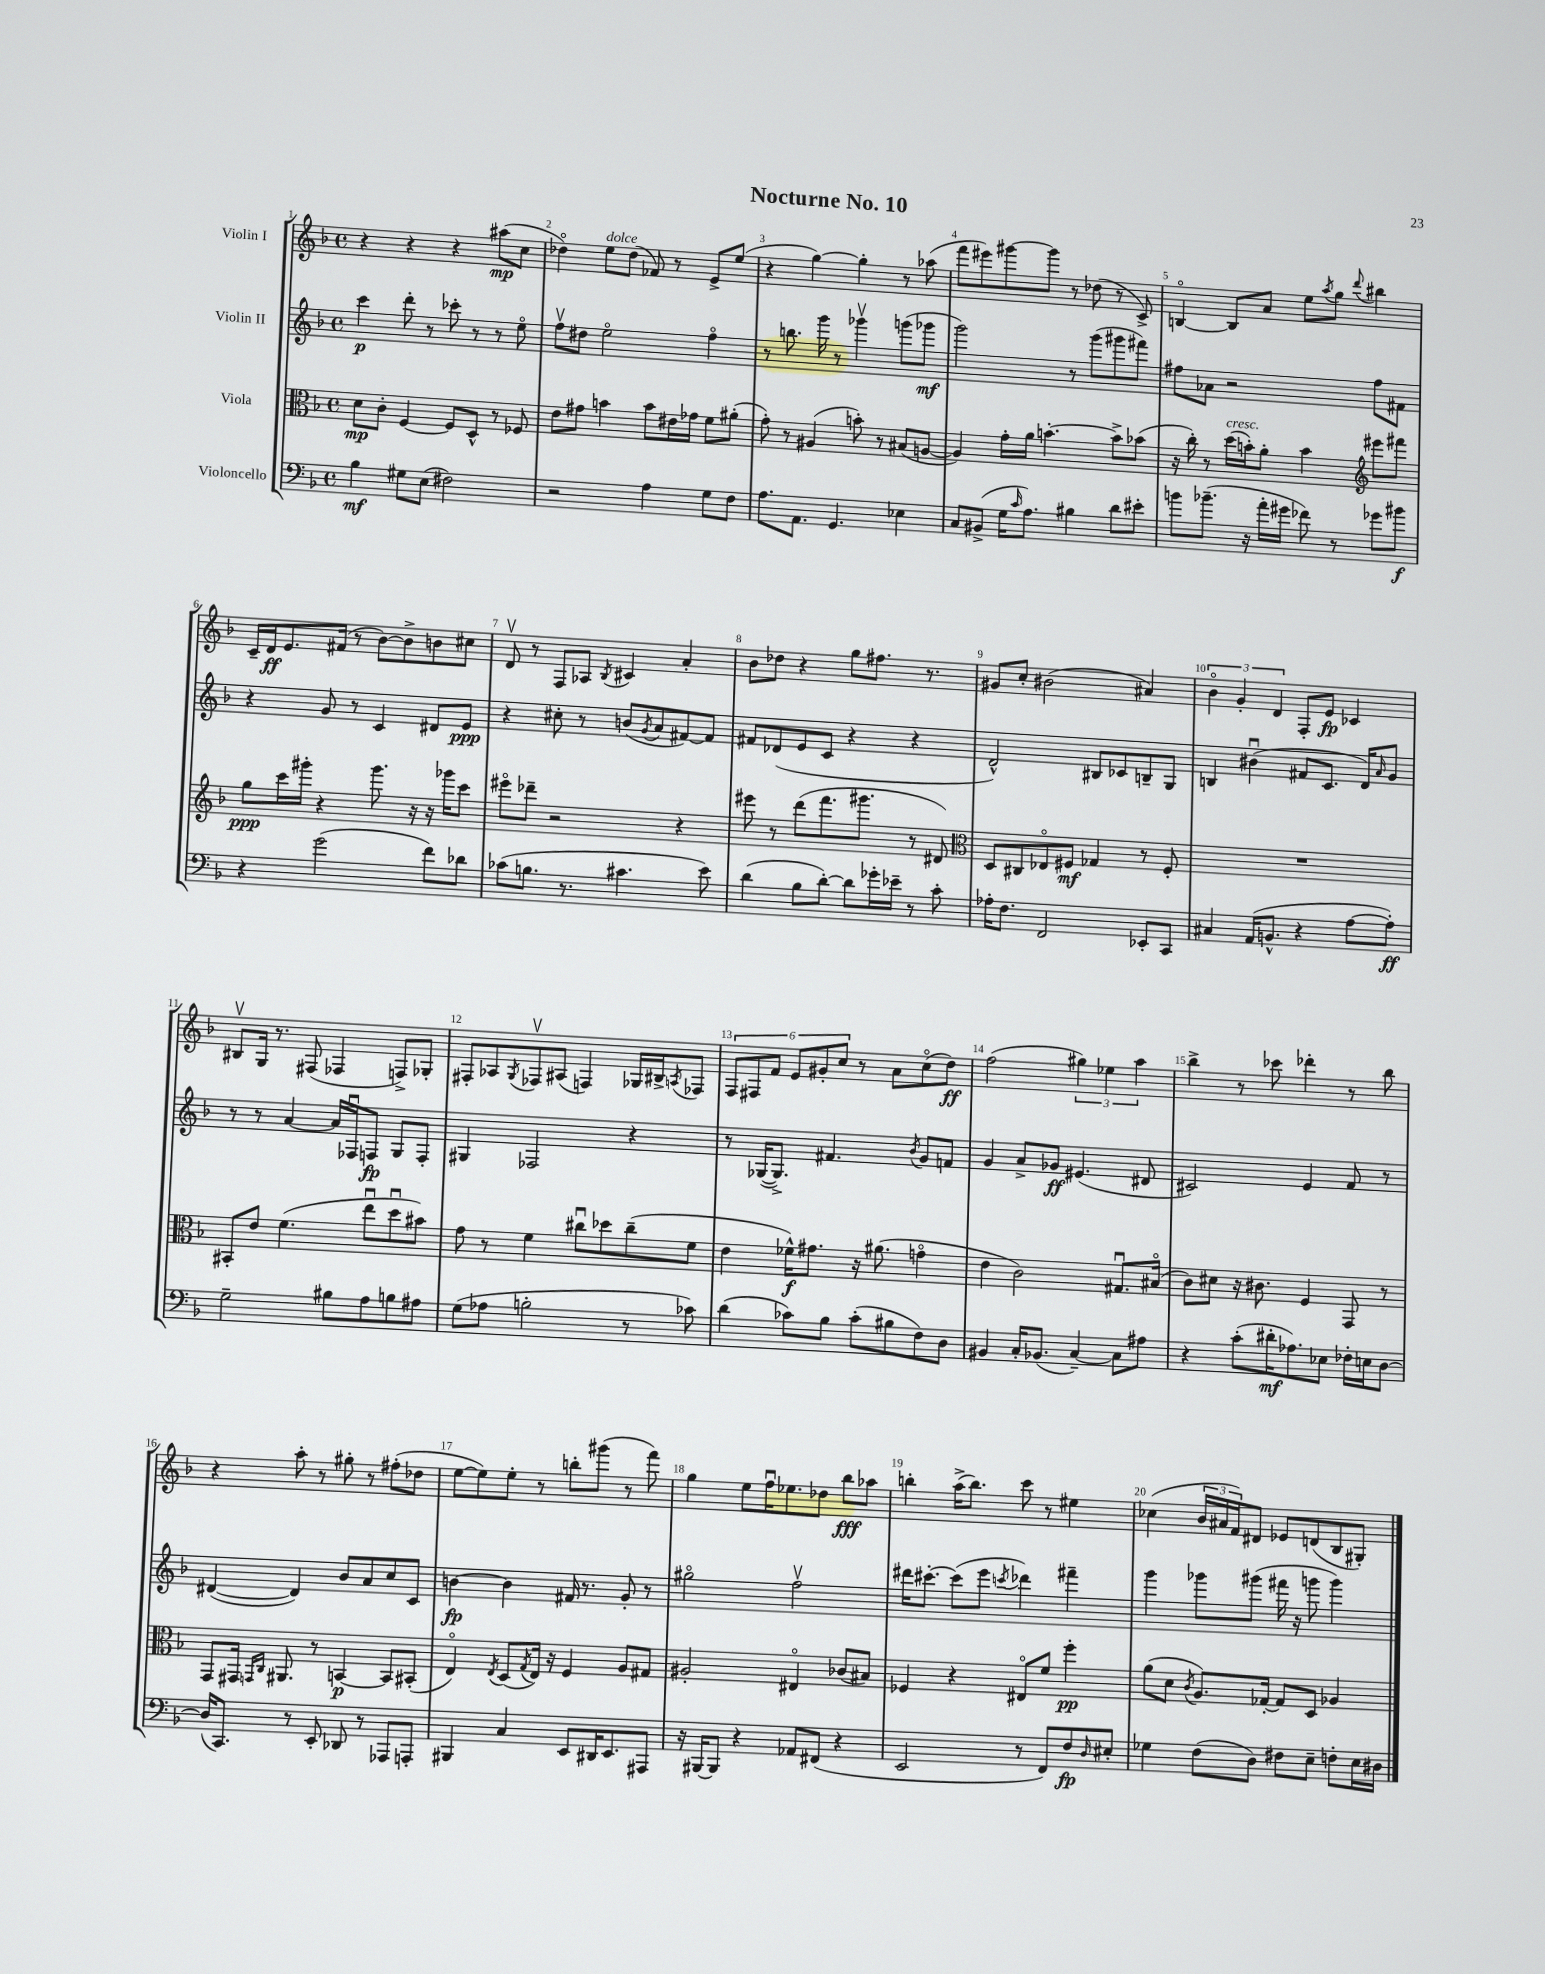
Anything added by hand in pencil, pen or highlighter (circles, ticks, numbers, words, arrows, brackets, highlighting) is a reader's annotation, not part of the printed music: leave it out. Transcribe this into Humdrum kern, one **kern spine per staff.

**kern	**dynam	**kern	**dynam	**kern	**dynam	**kern	**dynam
*part4	*part4	*part3	*part3	*part2	*part2	*part1	*part1
*staff4	*staff4	*staff3	*staff3	*staff2	*staff2	*staff1	*staff1
*I"Violoncello	*	*I"Viola	*	*I"Violin II	*	*I"Violin I	*
*clefF4	*	*clefC3	*	*clefG2	*	*clefG2	*
*k[b-]	*	*k[b-]	*	*k[b-]	*	*k[b-]	*
*M4/4	*	*M4/4	*	*M4/4	*	*M4/4	*
*met(c)	*	*met(c)	*	*met(c)	*	*met(c)	*
=1	=1	=1	=1	=1	=1	=1	=1
4B-\	mf	8d\L	mp	4ccc\	p	4r	.
.	.	8c'\J	.	.	.	.	.
8G#X\L	.	[4F/	.	8ddd'\	.	4r	.
(8E\J	.	.	.	8r	.	.	.
2F#X\)	.	8F/L]	.	8ccc-X'\	.	4r	.
.	.	8D^^/J	.	8r	.	.	.
.	.	8r	.	8r	.	(8aa#X\L	mp
.	.	8F-X/	.	8ee\	.	8cc\J	.
=2	=2	=2	=2	=2	=2	=2	=2
2r	.	8e\L	.	8ffv\L	.	4dd-X\)	.
.	.	8g#X\J	.	8dd#X\J	.	.	.
!	!	!	!	!	!	!LO:TX:a:i:t=dolce	!
.	.	4bn\	.	2ee\	.	8ee\L	.
.	.	.	.	.	.	(8dd-\J	.
4A\	.	8b\L	.	.	.	8f-X/)	.
.	.	16e#X\L	.	.	.	8r	.
.	.	16g-X\JJ	.	.	.	.	.
8G\L	.	8f\L	.	4ff\	.	8e^/L	.
8F\J	.	(8a#X'\J	.	.	.	(8ee/J	.
=3	=3	=3	=3	=3	=3	=3	=3
8.A\L	.	8g'\)	.	8r	.	4r	.
.	.	8r	.	8.bbn\	.	.	.
8.AA\J	.	.	.	.	.	.	.
.	.	(4A#X/	.	.	.	[4gg\)	.
.	.	.	.	16ggg\	.	.	.
4.GG/	.	.	.	8r	.	.	.
.	.	8bn'\)	.	4ggg-Xv\	.	4gg'\]	.
.	.	8r	.	.	.	.	.
4E-X\	.	(8B#X/L	.	(8gggn\L	.	8r	.
.	.	[8An/J	.	8ggg-X\J	mf	(8aa-X\	.
=4	=4	=4	=4	=4	=4	=4	=4
8C/L	.	4A/])	.	2ggg\)	.	8fff\L	.
(8BB#X^/J	.	.	.	.	.	8eee#X\)	.
16G\KL	.	16g'\LL	.	.	.	[8ggg#X\	.
16qqc/	.	.	.	.	.	.	.
8.A\J)	.	16a\JJ	.	.	.	.	.
.	.	[4.bn'\	.	.	.	8ggg#\J]	.
4B#X\	.	.	.	8r	.	8r	.
.	.	.	.	(8ggg\L	.	(8dd-X\	.
8d\L	.	8b^\L]	.	8ggg#X\	.	8r	.
8e#X'\J	.	(8b-X\J	.	8fff#X\J)	.	8c^/)	.
=5	=5	=5	=5	=5	=5	=5	=5
8bn\L	.	16r	.	8ff#X\L	.	[4Bn/	.
.	.	16cc'\)	.	.	.	.	.
(8.b-X~\J	.	8r	.	8a-X\J	.	.	.
!	!	!LO:TX:a:i:t=cresc.	!	!	!	!	!
.	.	(16dd\LL	.	2r	.	8B/L]	.
16r	.	16bn'\J)	.	.	.	.	.
16a'\LL	.	8a'\J	.	.	.	8a/J	.
16g#X\JJ	.	.	.	.	.	.	.
8f-X\)	.	4b\	.	.	.	8ee\L	.
.	.	.	.	.	.	8qaa/	.
8r	.	.	.	.	.	8gg\J	.
*	*	*clefG2	*	*	*	*	*
.	.	.	.	.	.	8qqddd/	.
8g-X\L	.	8eee#X\L	.	8ff#\L	.	4bb#X\	.
8b#X\J	f	8fff#X\J	.	8f#X\J	.	.	.
!!LO:LB:g=z
=6	=6	=6	=6	=6	=6	=6	=6
4r	.	8gg\L	ppp	4r	.	16c~/LL	.
.	.	.	.	.	.	16d/J	ff
.	.	16ccc\L	.	.	.	8.e/	.
.	.	16ggg#X'\JJ	.	.	.	.	.
(2g\	.	4r	.	8g/	.	.	.
.	.	.	.	.	.	(16f#X/Jk	.
.	.	.	.	8r	.	8r	.
.	.	8.ggg#\	.	4c/	.	[8b-\L)	.
.	.	.	.	.	.	8b-^\]	.
.	.	16r	.	.	.	.	.
8f\L)	.	16r	.	8d#X/L	.	8bn\	.
.	.	16ggg-X\KL	.	.	.	.	.
8d-X\J	.	8ccc\J	.	8e/J	ppp	8cc#X\J	.
=7	=7	=7	=7	=7	=7	=7	=7
(8c-X\L	.	8eee#X\L	.	4r	.	8dv/	.
8.Bn\J	.	8ddd-X~\J	.	.	.	8r	.
.	.	2r	.	8cc#X'\	.	8F/L	.
8.r	.	.	.	.	.	.	.
.	.	.	.	8r	.	8A-X/J	.
.	.	.	.	.	.	8qB-/	.
4.c#X\	.	.	.	(8bn/L	.	4c#X/	.
.	.	.	.	8qg/	.	.	.
.	.	.	.	8a/	.	.	.
.	.	4r	.	[8f#X/)	.	4a'/	.
8e\)	.	.	.	8f#/J]	.	.	.
=8	=8	=8	=8	=8	=8	=8	=8
(4d\	.	8eee#X\	.	8f#X/L	.	8b-\L	.
.	.	8r	.	(8d-X/	.	8dd-X\J	.
8B-\L	.	(8ddd\L	.	8e/	.	4r	.
[8d'\J)	.	8.fff\	.	8c/J	.	.	.
8d\L]	.	.	.	4r	.	8gg\L	.
.	.	8.ggg#X\J	.	.	.	.	.
16g-X'\L	.	.	.	.	.	8.ff#X\J	.
16e-X~\JJ	.	.	.	.	.	.	.
8r	.	8r	.	4r	.	.	.
.	.	.	.	.	.	8.r	.
8c'\	.	8d#X/)	.	.	.	.	.
=9	=9	=9	=9	=9	=9	=9	=9
*	*	*clefC3	*	*	*	*	*
16A-X'\KL	.	8D/L	.	2d^^/)	.	8g#X/L	.
8.F\J	.	.	.	.	.	.	.
.	.	8C#X/	.	.	.	8cc'/J	.
2FF/	.	8E-X/	.	.	.	(2b#X\	.
.	.	8F#X/J	mf	.	.	.	.
.	.	4G-X/	.	8B#X/L	.	.	.
.	.	.	.	8c-X/	.	.	.
8EE-X'/L	.	8r	.	8Bn~/	.	4a#X/)	.
8CC/J	.	8F#'/	.	8G/J	.	.	.
=10	=10	=10	=10	=10	=10	=10	=10
4C#X/	.	1r	.	4Bn/	.	6b-\	.
.	.	.	.	.	.	6g'/	.
(16AA/KL	.	.	.	(4b#Xu\	.	.	.
8.BBn^^/J	.	.	.	.	.	.	.
.	.	.	.	.	.	6d/	.
4r	.	.	.	8f#X/L	.	8F'/L	.
.	.	.	.	8.c/J	.	8e/J	fp
[8A\L	.	.	.	.	.	4c-X/	.
.	.	.	.	16d/KL)	.	.	.
.	.	.	.	16qqa/	.	.	.
8A'\J])	ff	.	.	8g/J	.	.	.
!!LO:LB:g=z
=11	=11	=11	=11	=11	=11	=11	=11
2G~\	.	8BB#X'/L	.	8r	.	8B#Xv/L	.
.	.	8e/J	.	8r	.	16G/Jk	.
.	.	.	.	.	.	8.r	.
.	.	(4.f\	.	[4a/	.	.	.
.	.	.	.	.	.	(8F#X/	.
8B#X\L	.	.	.	16a/LL]	.	4F-X/	.
.	.	.	.	16F-Xu/J	.	.	.
8A\	.	8eeu\L	.	8Fn/J	fp	.	.
8Bn\	.	8ddu\	.	8G/L	.	8Fn^/L)	.
8A#X\J	.	8b#X\J)	.	8F'/J	.	8G-X'/J	.
=12	=12	=12	=12	=12	=12	=12	=12
(8G\L	.	8g\	.	4G#X/	.	8F#X'/L	.
8A-X\J	.	8r	.	.	.	8A-X/	.
.	.	.	.	.	.	8qG/	.
2Bn'\	.	4f\	.	2F-X/	.	8F-Xv/	.
.	.	.	.	.	.	(8A#X/J	.
.	.	8cc#Xu\L	.	.	.	4Fn/)	.
.	.	8dd-X\	.	.	.	.	.
8r	.	(8cc#~\	.	4r	.	16G-X/LL	.
.	.	.	.	.	.	16B#X^/J	.
.	.	.	.	.	.	8qAn/	.
8c-X\)	.	8f\J	.	.	.	8F-X/J	.
=13	=13	=13	=13	=13	=13	=13	=13
(4d\	.	4e\	.	8r	.	12F/L	.
.	.	.	.	.	.	12F#X/	.
.	.	.	.	([16G-X/KL	.	.	.
.	.	.	.	.	.	12f/J	.
.	.	.	.	8.G-^/J])	.	.	.
8c-X\L)	.	16f-X^^\KL)	f	.	.	12e/L	.
.	.	8.g#X\J	.	.	.	.	.
.	.	.	.	.	.	12g#X'/	.
8B-\J	.	.	.	4.f#X/	.	.	.
.	.	.	.	.	.	12cc/J	.
(8c-'\L	.	16r	.	.	.	8r	.
.	.	(8.a#X\	.	.	.	.	.
8B#X\	.	.	.	.	.	8a\L	.
.	.	.	.	8qb-/	.	.	.
8F\)	.	4gn\	.	8g/L	.	(8cc\	.
8D\J	.	.	.	8fn/J	.	8dd\J)	ff
=14	=14	=14	=14	=14	=14	=14	=14
4BB#X/	.	4e\	.	4g/	.	(2ff\	.
16C'/KL	.	2c\)	.	8a^/L	.	.	.
(8.BB-X/J	.	.	.	.	.	.	.
.	.	.	.	8g-X/J	ff	.	.
[4C~/)	.	.	.	(4.e#X/	.	6gg#X\)	.
.	.	.	.	.	.	6ee-X\	.
8C\L]	.	8.G#Xu/L	.	.	.	.	.
.	.	.	.	.	.	6aa\	.
8A#X\J	.	.	.	8d#X/	.	.	.
.	.	(16B#X/Jk	.	.	.	.	.
=15	=15	=15	=15	=15	=15	=15	=15
4r	.	8c\L)	.	2c#X/)	.	4bb-^\	.
.	.	8d#X\J	.	.	.	.	.
(8c'\L	.	16r	.	.	.	8r	.
.	.	8.c#X\	.	.	.	.	.
16d#X'\K	mf	.	.	.	.	8ccc-X\	.
8.A-X\)	.	.	.	.	.	.	.
.	.	4F/	.	4e/	.	4ddd-X'\	.
8E-X\J	.	.	.	.	.	.	.
16F-X'\LL	.	8GG/	.	8f/	.	8r	.
16En\J	.	.	.	.	.	.	.
[8D\J	.	8r	.	8r	.	8bb-\	.
!!LO:LB:g=z
=16	=16	=16	=16	=16	=16	=16	=16
(16D/KL]	.	8GG/L	.	([4d#X/	.	4r	.
8.CC/J)	.	.	.	.	.	.	.
.	.	16GG#X/Jk	.	.	.	.	.
.	.	16qqGGn/LL	.	.	.	.	.
.	.	16qqC/JJ	.	.	.	.	.
.	.	8.AA#X/	.	.	.	.	.
8r	.	.	.	4d#/])	.	8aa'\	.
8EE'/	.	8r	.	.	.	8r	.
8DD-X/	.	[4BBn/	p	8b-/L	.	8gg#X'\	.
8r	.	.	.	8a/	.	8r	.
8AAA-X/L	.	8BB/L]	.	8cc/	.	(8ff#X'\L	.
8AAAn'/J	.	(8BB#X'/J	.	8c/J	.	8dd-X\J	.
=17	=17	=17	=17	=17	=17	=17	=17
4BBB#X/	.	4E/)	.	[4bn\	fp	[8ee\L	.
.	.	.	.	.	.	8ee\])	.
.	.	8qE/	.	.	.	.	.
4C/	.	(8D/L	.	4b\]	.	8ee'\J	.
.	.	8qG/	.	.	.	.	.
.	.	16E/Jk)	.	.	.	8r	.
.	.	16r	.	.	.	.	.
8EE/L	.	4F/	.	16f#X/	.	8bbn'\L	.
.	.	.	.	8.r	.	.	.
16DD#X/K	.	.	.	.	.	(8ggg#X\J	.
8.EE/	.	.	.	.	.	.	.
.	.	8A/L	.	8g'/	.	8r	.
8AAA#X/J	.	8G#X/J	.	8r	.	8fff\)	.
=18	=18	=18	=18	=18	=18	=18	=18
16r	.	2A#X'/	.	2gg#X\	.	4gg\	.
[16BBB#X/KL	.	.	.	.	.	.	.
8BBB#/J]	.	.	.	.	.	.	.
4r	.	.	.	.	.	8ee\L	.
.	.	.	.	.	.	16ffu\K	.
.	.	.	.	.	.	8.ee-X\	.
8AA-X/L	.	4E#X/	.	2ffv\	.	.	.
(8FF#X/J	.	.	.	.	.	8dd-X\J	.
4r	.	(8c-X/L	.	.	.	8bb-\L	fff
.	.	8B#X/J)	.	.	.	8aa-X\J	.
=19	=19	=19	=19	=19	=19	=19	=19
2EE/	.	4F-X/	.	16ddd#X\KL	.	4bbn'\	.
.	.	.	.	[8.ccc#X'\J	.	.	.
.	.	4r	.	(8ccc#\L]	.	(16aa^\KL	.
.	.	.	.	.	.	8.bb\J)	.
.	.	.	.	8eee\J	.	.	.
.	.	.	.	8qcccn/	.	.	.
8r	.	8E#X/L	.	4ddd-X\)	.	8ccc\	.
8FF/L)	.	8f/J	.	.	.	8r	.
8F/	fp	4ff'\	pp	4fff#X~\	.	4ee#X\	.
16qqD/	.	.	.	.	.	.	.
8E#X'/J	.	.	.	.	.	.	.
=20	=20	=20	=20	=20	=20	=20	=20
4G-X\	.	(8a\L	.	4ggg\	.	(4cc-X\	.
.	.	8d\J	.	.	.	.	.
.	.	8qc/	.	.	.	.	.
(8F\L	.	8.A/L)	.	8ggg-X\L	.	24b-/LL	.
.	.	.	.	.	.	24a#X/	.
.	.	.	.	.	.	24f/J)	.
8D\J)	.	.	.	(8ggg#X\J	.	8d#X/J	.
.	.	[16G-X'/Jk	.	.	.	.	.
8F#X\L	.	8G-/L]	.	16fff#X\	.	8e-X/L	.
.	.	.	.	16r	.	.	.
8E~\J	.	8D/J	.	8gggn\	.	(8dn/	.
8Fn'\L	.	4A-X/	.	4ggg\)	.	8B-/	.
16E\L	.	.	.	.	.	8G#X'/J)	.
16D#X\JJ	.	.	.	.	.	.	.
==	==	==	==	==	==	==	==
*-	*-	*-	*-	*-	*-	*-	*-
